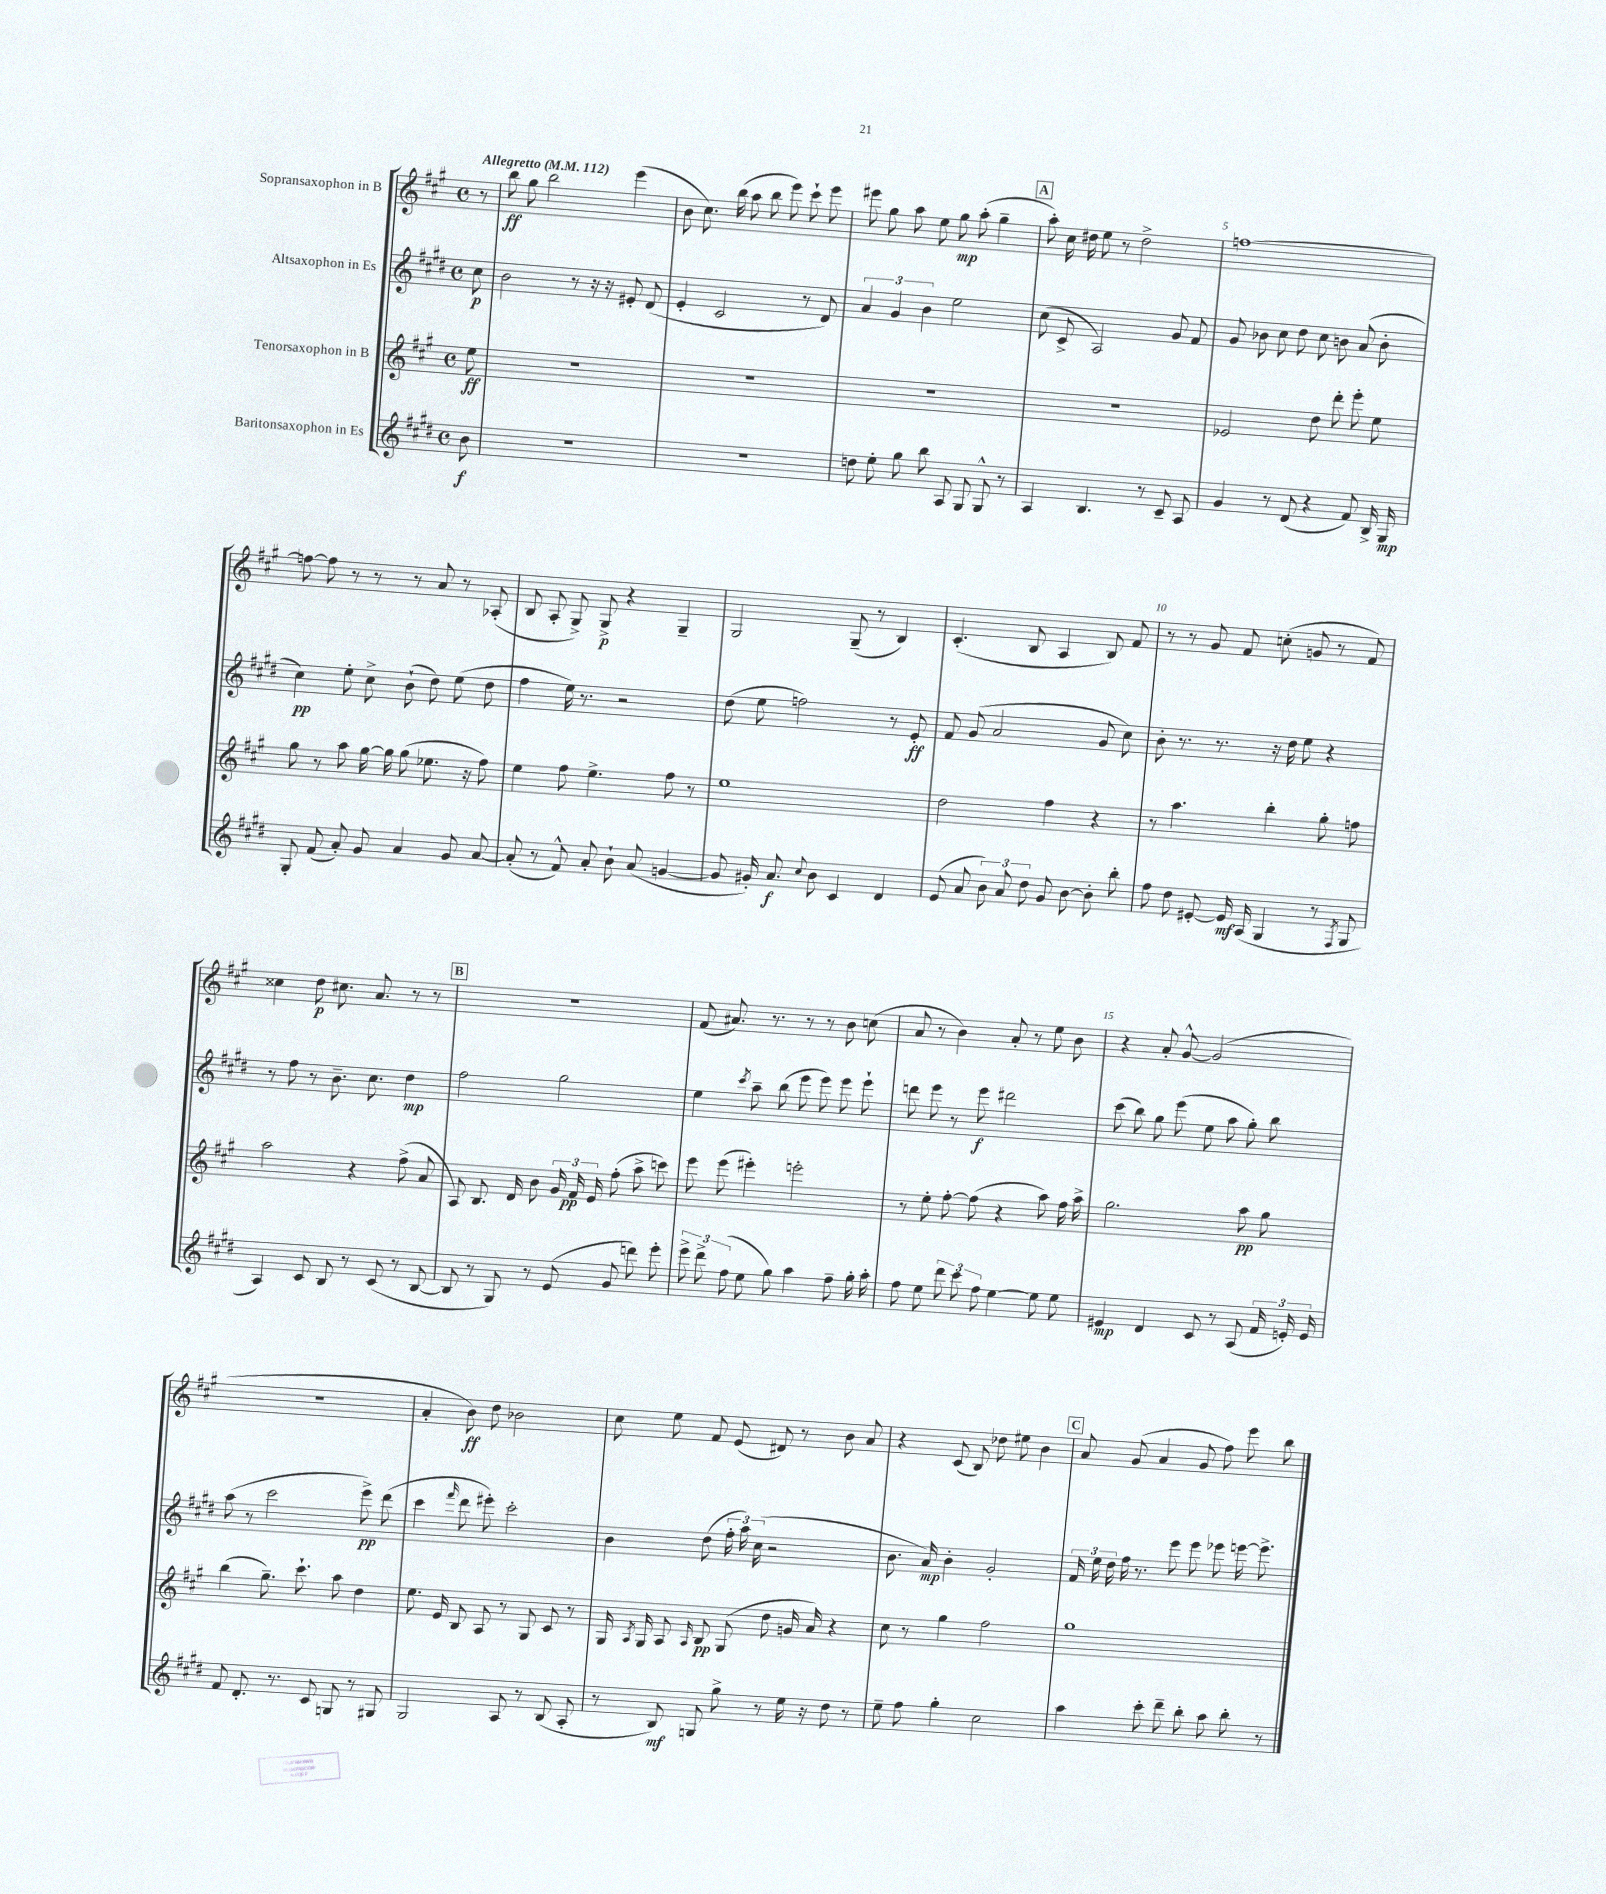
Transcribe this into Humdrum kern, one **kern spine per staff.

**kern	**kern	**kern	**kern
*staff4	*staff3	*staff2	*staff1
*clefG2	*clefG2	*clefG2	*clefG2
*k[f#c#g#d#]	*k[f#c#g#]	*k[f#c#g#d#]	*k[f#c#g#]
*M4/4	*M4/4	*M4/4	*M4/4
*met(c)	*met(c)	*met(c)	*met(c)
*MM112	*MM112	*MM112	*MM112
8b\	8ee\	8cc#\	8r
=	=	=	=
1r	1r	2b\	8bb\
.	.	.	8gg#\
.	.	.	2bb\
.	.	8r	.
.	.	16r	.
.	.	16r	.
.	.	8e#'/	(4eee\
.	.	(8d#/	.
=	=	=	=
1r	1r	4e'/	8b\
.	.	.	8.cc#\)
.	.	2c#/	.
.	.	.	(16bb\
.	.	.	8aa\
.	.	.	8bb\
.	.	.	8eee\)
.	.	8r	8ccc#`\
.	.	8d#/)	8eee\
=	=	=	=
8dd\	1r	6a/	8eee#\
8ee'\	.	.	8gg#\
.	.	6g#/	.
8gg#\	.	.	8aa\
.	.	6b\	.
8bb\	.	.	8ee\
8A/	.	2ee\	8gg#\
8G#/	.	.	(8aa'\
8G#^^/	.	.	4gg#~\
8r	.	.	.
=	=	=	=
4A/	1r	(8cc#\	8aa'\)
.	.	8c#^/	16cc#\
.	.	.	16dd#\
4.B/	.	2A/)	8ee\
.	.	.	8r
.	.	.	2dd#^\
8r	.	.	.
8c#~/	.	8g#/	.
8A/	.	8f#/	.
=	=	=	=
4g#/	2e-/	8g#/	[1ff
.	.	8b-\	.
8r	.	8cc#\	.
(8d#/	.	8dd#\	.
4r	8dd\	8cc#\	.
.	8ddd'\	8b\	.
8f#/)	8eee'\	(8a/	.
16B^/	8ee\	8b'\	.
16G#/	.	.	.
=	=	=	=
8G#'/	8gg#\	4cc#\)	8ff\_
(8f#/	8r	.	8ff\]
8a'/)	8aa\	8ee'\	8r
8g#/	[16gg#\	8cc#^\	8r
.	16gg#\]	.	.
4a/	(8gg#\	(8b`\	8r
.	8.ee-\	8dd#\)	8a/
8g#/	.	(8ee\	8r
.	16r	.	.
[8a/	8ff#\)	8dd#\	(8A-'/
=	=	=	=
(8a'/]	4ee\	4ff#\	8B/
8r	.	.	8A'/
8f#^^/)	8ff#\	16ee\)	8G#^/)
.	.	8.r	.
8a'/	4.ee^\	.	8G#^/
8b`\	.	2r	4r
(8a/	.	.	.
[4g/	8ff#\	.	4G#~/
.	8r	.	.
=	=	=	=
8g/]	1ee	(8dd#\	2G#/
16g#'/)	.	8ee\	.
8.a/	.	.	.
.	.	2ff\)	.
8qqcc#/	.	.	.
8b\	.	.	.
4c#/	.	.	(8G#~/
.	.	.	8r
4d#/	.	8r	4B/)
.	.	8e'/	.
=	=	=	=
(8e/	2dd\	8f#/	(4.c#'/
8a/	.	(8g#/	.
12b\)	.	2a/	.
12a/	.	.	.
.	.	.	8B/
12dd#\	.	.	.
8g#/	4ff#\	.	4A/
[8b\	.	.	.
8b'\]	4r	8g#/	8B/)
8bb'\	.	8cc#\)	8f#/
=	=	=	=
8ff#\	8r	8b'\	8r
8dd#\	4.aa\	8.r	8r
[8e#'/	.	.	8g#/
.	.	8.r	.
16e#/]	.	.	8f#/
(16A/	.	.	.
4G#/	4bb'\	16r	(8cc'\
.	.	16dd#\	.
.	.	8ee\	8g/
8r	8gg#'\	4r	8r
8qF#/	.	.	.
8G#/	8ff\	.	8f#/)
=	=	=	=
4A/)	2aa\	8r	4cc##\
.	.	8ff#\	.
8c#/	.	8r	8dd\
8B/	.	8.b~\	8.cc#\
8r	4r	.	.
.	.	8.cc#\	8.a/
(8c#/	.	.	.
8r	(8ff#^\	4dd#\	8r
[8B/	8a/	.	8r
=	=	=	=
8B/]	8A/)	2ff#\	1r
8r	8.B/	.	.
8G#/)	.	.	.
.	16d/	.	.
8r	8b\	.	.
(8e/	24g#/	2gg#\	.
.	24f#/	.	.
.	24e/	.	.
8g#/	(8ff#'\	.	.
8ddd\)	8aa^\	.	.
8eee'\	8ccc\)	.	.
=	=	=	=
12eee^\	8eee\	4ee\	(8f#/
12ddd#^\	.	.	.
.	(8eee\	.	8.a#/)
(12ff#\	.	.	.
.	.	8qccc#/	.
8ee\	4eee#'\)	8aa~\	.
.	.	.	8.r
8gg#\)	.	(8bb\	.
4aa\	2eee'\	8eee\	8r
.	.	8eee\)	8r
8ff#~\	.	8eee\	8b\
16gg#'\	.	8eee`\	(8cc\
16aa'\	.	.	.
=	=	=	=
8ff#\	8r	8ddd\	8a/
8ee\	8ee'\	8eee\	8r
12ddd#\	[8ff#'\	8r	4b\)
12ccc#\	.	.	.
.	(8ff#\]	8eee\	.
12ff#\	.	.	.
[4ee\	4r	2ddd#\	8a'/
.	.	.	8r
8ee\]	8aa\)	.	8ee\
8ee\	16ff#\	.	8b\
.	16aa^\	.	.
=	=	=	=
4e#/	2.gg#\	(8ccc#\	4r
.	.	8bb\)	.
4d#/	.	8gg#\	8a'/
.	.	(8eee\	[8g#^^/
8c#/	.	8ee\	(2g#/]
8r	.	8aa\	.
(8A/	8aa\	8gg#'\)	.
24f#/	8gg#\	8bb\	.
24e'/)	.	.	.
24e/	.	.	.
=	=	=	=
8f#/	(4bb\	(8aa\	1r
8.d#'/	.	8r	.
.	8.gg#~\)	2ccc#\	.
8.r	.	.	.
.	8.ccc#`\	.	.
8c#/	.	.	.
8G/	8aa\	.	.
8r	4dd\	8eee^\)	.
8G#/	.	(8ddd#\	.
=	=	=	=
2G#/	8.ee\	4ccc#\	4a'/
.	16e/	.	.
.	.	16qqfff#/	.
.	8B/	8ddd#\	8b\)
.	8A/	8eee#'\)	8dd\
8A/	8r	2ccc#'\	2b-\
8r	8G#/	.	.
(8B/	8c#/	.	.
8A'/	8r	.	.
=	=	=	=
8r	16G#/	4b\	8cc#\
.	8qA/	.	.
.	16G#/	.	.
8B/)	8A/	.	8ee\
.	16qqA/	.	.
8G/	8B/	(8dd#\	8f#/
8gg#^\	(8G#/	24ff#'\	(8e/
.	.	24aa\)	.
.	.	(24cc#\	.
8r	8dd\	2r	8d#/)
16ee\	16g/	.	8r
16r	16a/)	.	.
8dd#\	4r	.	8b\
8r	.	.	8a/
=	=	=	=
8ee~\	8cc#\	8.b\	4r
8ff#\	8r	.	.
.	.	16a/)	.
4gg#'\	4gg#\	4b'\	(8c#/
.	.	.	8B/)
2cc#\	2ff#\	2g#'/	8dd-\
.	.	.	8ee#\
.	.	.	4b\
=	=	=	=
4aa\	1gg#	24f#/	8a/
.	.	24ee\	.
.	.	24dd#\	.
.	.	16ff#\	(8g#/
.	.	8.r	.
8ccc#'\	.	.	4a/
8ddd#~\	.	8eee\	.
8bb'\	.	8eee\	8g#/
8aa\	.	8eee-\	8ff#\)
8bb'\	.	[16eee\	8eee\
.	.	8.eee^\]	.
8r	.	.	8bb\
==	==	==	==
*-	*-	*-	*-
